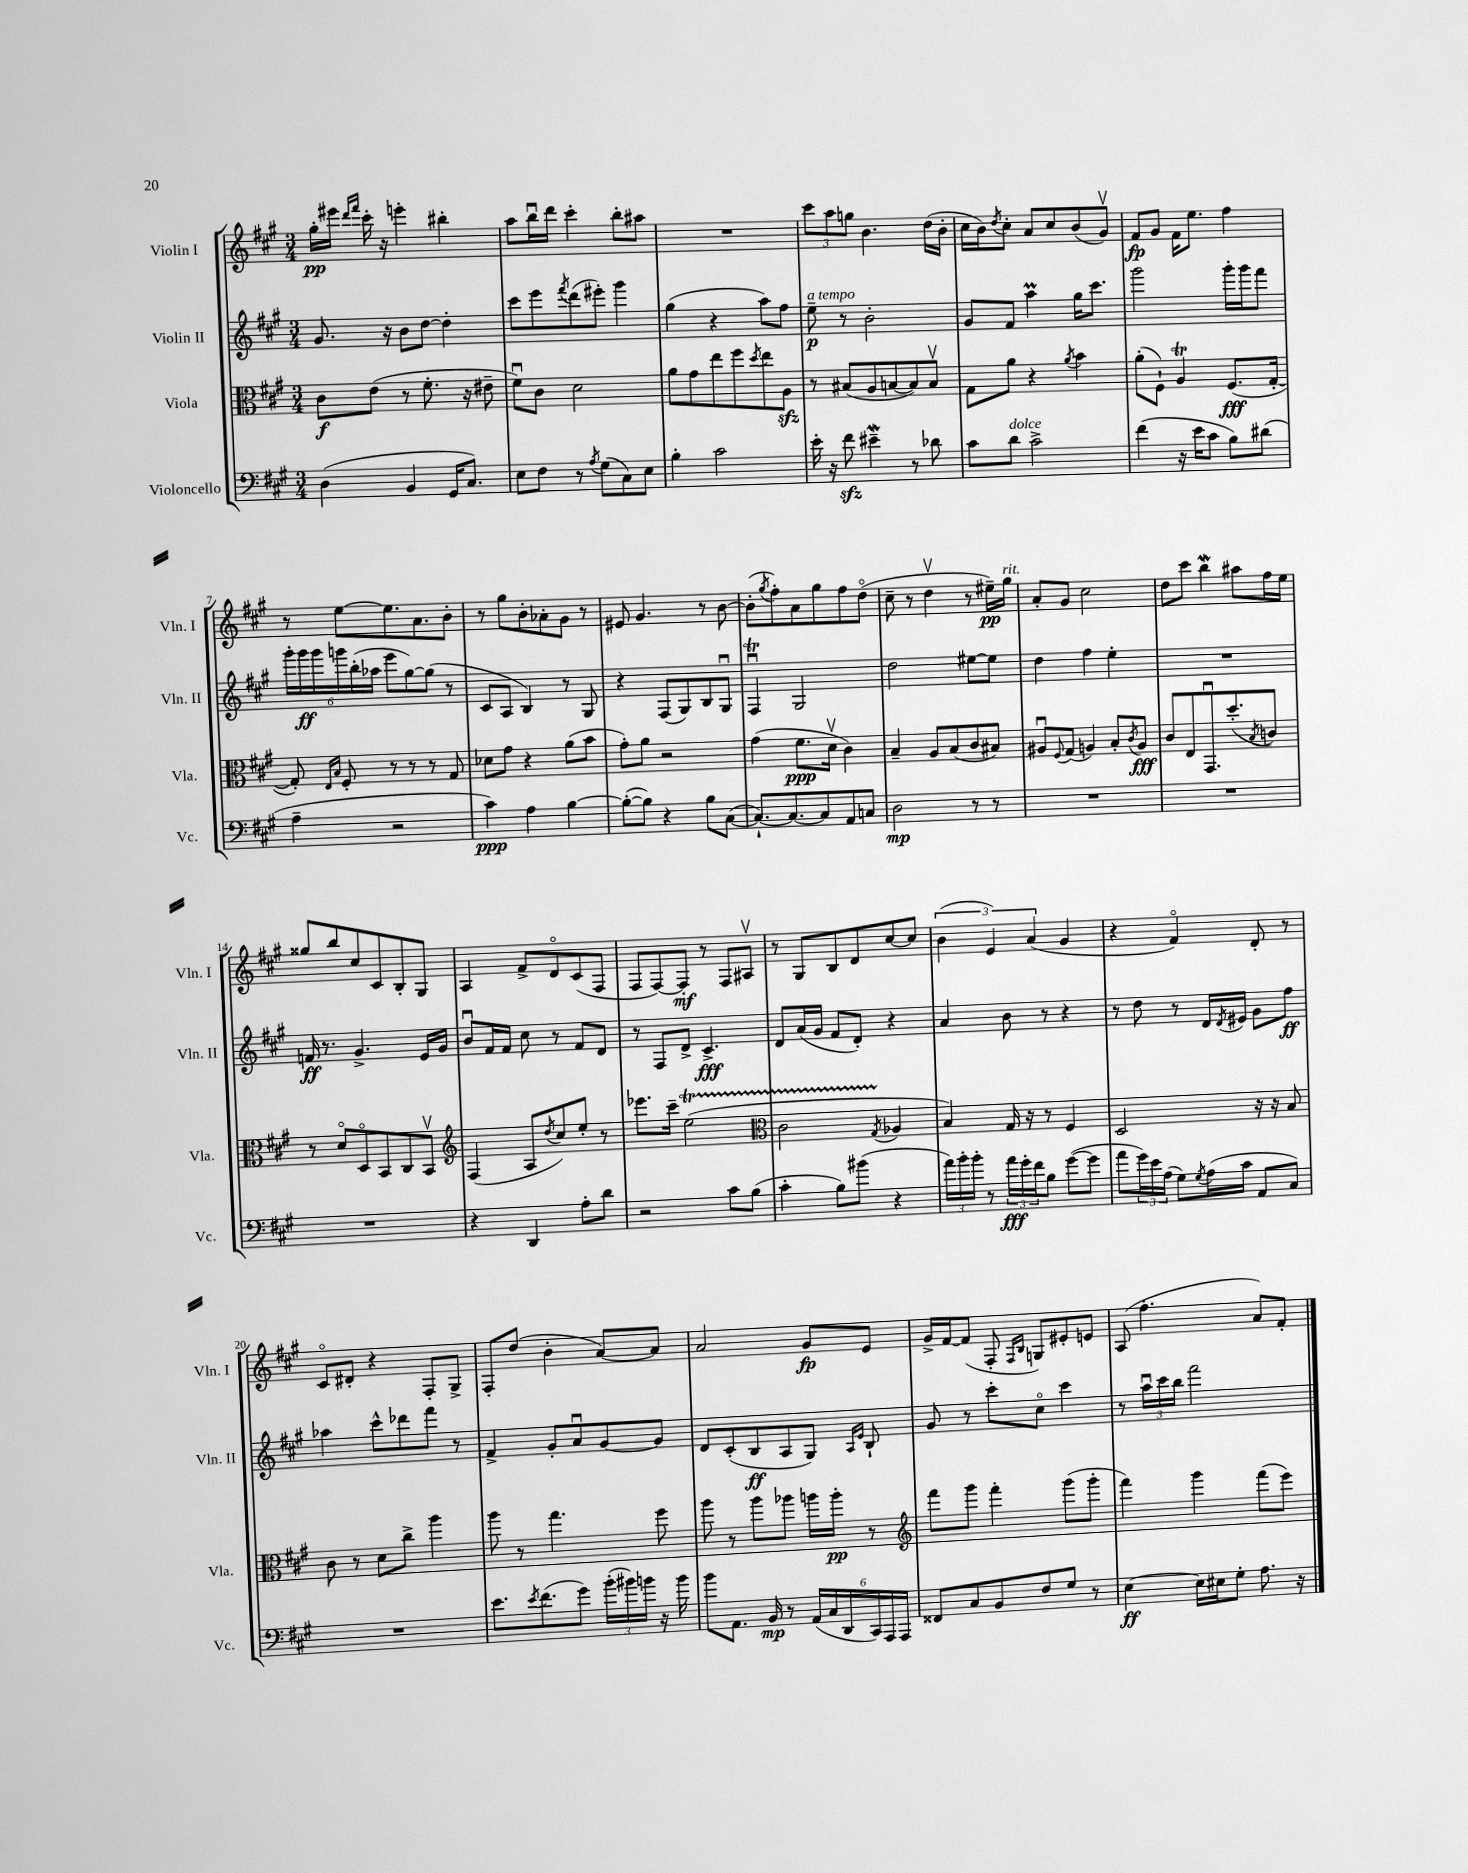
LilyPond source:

<<
\new StaffGroup <<
\new Staff = "s0" \with { instrumentName = "Violin I" shortInstrumentName = "Vln. I" } {
    \clef treble \key a \major \numericTimeSignature \time 3/4
    gis''16-.\pp eis'''16 \grace { d'''16 fis'''16 } cis'''16-. r16 e'''4-. bis''4-. |
    a''8 b''16\downbow d'''16 cis'''4-. b''8-. ais''8 |
    R2. |
    \tuplet 3/2 { cis'''8 a''8 g''8 } b'4. d''16( b'16-. |
    cis''16 b'16) \acciaccatura { d''8 } cis''8-. a'8 cis''8 b'8( gis'8\upbow) |
    fis'8\fp gis'8 fis'16 e''8. fis''4 |
    r8 e''8~ e''8. a'8. b'8-. |
    r8 gis''8 b'8-. aes'8-. gis'8 r8 |
    eis'8 gis'4. r8 b'8~ |
    b'8-.( \acciaccatura { gis''8 } fis''8-.) a'8 gis''8 fis''8 d''8\flageolet( |
    cis''8-- r8 d''4\upbow r8 eis''16--\pp) gis''16^\markup { \italic "rit." } |
    a'8-. gis'8 cis''2 |
    d''8 cis'''8 b''4\mordent ais''8 fis''16 e''16 |
    gisis''8 b''8 cis''8 cis'8 b8-. gis8 |
    a4 fis'8-> d'8\flageolet cis'8( fis8 |
    fis8 fis8~) fis8-.\mf r8 fis8 ais8\upbow |
    r8 gis8 b8 d'8 cis''8~ cis''8 |
    \tuplet 3/2 { b'4( e'4) a'4( } gis'4 |
    r4 fis'4\flageolet) d'8-. r8 |
    cis'8\flageolet dis'8-. r4 fis8-. gis8-> |
    fis8-. d''8( b'4-. a'8~) a'8 |
    a'2 gis'8\fp e'8 |
    gis'16-> fis'16~ fis'8( fis8-. \grace { fis16 b16 } g8) eis'8-. e'8 |
    a8( fis''4.-. a'8) fis'8-. \bar "|." |
}
\new Staff = "s1" \with { instrumentName = "Violin II" shortInstrumentName = "Vln. II" } {
    \clef treble \key a \major \numericTimeSignature \time 3/4
    gis'8. r16 b'8 d''8~ d''4-. |
    cis'''8 e'''8 \acciaccatura { fis'''8 } d'''8( eis'''8-.) gis'''4 |
    gis''4( r4 a''8) fis''8 |
    e''8--\p^\markup { \italic "a tempo" } r8 b'2-. |
    gis'8 fis'8 a''4\prall gis''16 cis'''8. |
    gis'''2 gis'''16-. gis'''16 fis'''8 |
    \tuplet 6/4 { gis'''16-. gis'''16\ff gis'''16 g'''16 b''16-.( aes''16 } e'''8 gis''8~) gis''8( r8 |
    cis'8 a8 b4) r8 gis8 |
    r4 fis8( gis8) b8 gis8\downbow |
    fis4\downbow\trill gis2 |
    d''2 eis''8~ eis''8 |
    d''4 fis''4 e''4-. |
    R2. |
    f'16\ff r8. gis'4.-> e'16 gis'16 |
    b'8\downbow fis'16 fis'16 cis''8 r8 fis'8 d'8 |
    r8 fis8 d'8-> cis'4.->\fff |
    d'8 a'16( gis'16 fis'8 d'8-.) r4 |
    a'4 b'8 r8 r4 |
    r8 d''8 r8 d'16 \acciaccatura { d'8 } eis'16 gis'8 fis''8\ff |
    aes''4 cis'''8-^ des'''8 fis'''8 r8 |
    fis'4-> gis'8-. a'8\downbow gis'8~ gis'8 |
    d'8 cis'8-.( b8\ff a8 gis8) \grace { a16 e'16 } b8-! |
    gis'8 r8 cis'''8-. cis''8\flageolet cis'''4 |
    r8 \tuplet 3/2 { a''16\downbow cis'''16 b''16 } fis'''2 \bar "|." |
}
\new Staff = "s2" \with { instrumentName = "Viola" shortInstrumentName = "Vla." } {
    \clef alto \key a \major \numericTimeSignature \time 3/4
    cis'8\f e'8( r8 fis'8.-. r16 eis'8-- |
    fis'8\downbow) cis'8 d'2 |
    a'8 gis'8 e''8 fis''8 \acciaccatura { d''8 } e''8 a8\sfz |
    r8 bis8( a8 b8~ b8) b8\upbow |
    gis8 a'8 r4 \acciaccatura { a'8 } b'4 |
    a'8-.( fis8-!) a4\trill fis8.\fff( gis16~-. |
    gis8-.) \grace { e16 b16 } fis8-. r8 r8 r8 gis8 |
    des'8 gis'8 r4 a'8( b'8 |
    gis'8-.) a'8 r2 |
    gis'4( fis'8.\ppp d'16\upbow cis'4) |
    b4-- a8 b8( cis'8 bis8) |
    ais8\downbow \appoggiatura { fis8 } gis8( a4) b8-. \acciaccatura { cis'8 } a8\fff |
    cis'8 e8 gis,8.\downbow d''8.-.( \acciaccatura { b8 } c'8) |
    r8 d'8\flageolet d8\flageolet b,8 cis8 b,8\upbow |
    \clef treble fis4( a8 \acciaccatura { d''8 } cis''8) e''8-. r8 |
    ees'''8. cis'''16-- e''2\startTrillSpan( |
    \clef alto cis'2 \acciaccatura { gis8 } aes4\stopTrillSpan |
    b4) gis16 r16 r8 fis4 |
    d2 r16 r16 b8 |
    cis'8 r8 d'8 cis''8-> a''4 |
    a''8 r8 gis''4. fis''8 |
    a''8 r8 a''8 aes''8 a''16 a''16-.\pp r8 |
    \clef treble fis'''8 gis'''8 fis'''4-. gis'''8( gis'''8-. |
    fis'''4) gis'''4 fis'''8( e'''8) \bar "|." |
}
\new Staff = "s3" \with { instrumentName = "Violoncello" shortInstrumentName = "Vc." } {
    \clef bass \key a \major \numericTimeSignature \time 3/4
    d4( b,4 gis,16 cis8.) |
    e8 fis8 r8 \acciaccatura { a8 } gis8( cis8) e8 |
    b4-. cis'2 |
    e'16-. r16 fis'8\sfz eis'4--\mordent r8 des'8 |
    cis'8 d'8^\markup { \italic "dolce" } cis'2-> |
    fis'4( r16 e'16 cis'8 b8) dis'8( |
    a4-- r2 |
    cis'4\ppp) a4 b4~ |
    b8~-.( b8) r4 b8 cis8~( |
    cis8.~-!) cis8.~ cis8 a,8 c8 |
    d2\mp r8 r8 |
    R2. |
    R2. |
    R2. |
    r4 d,4 a8-. d'8 |
    r2 cis'8 b8( |
    cis'4-. b8) bis'8( r4 |
    \tuplet 3/2 { a'16) b'16-. b'16-. } r8 \tuplet 3/2 { a'16\fff gis'16-. fis'16 } b8 gis'8~( gis'8 |
    a'8 \tuplet 3/2 { gis'16) e'16 a16( } gis8) \acciaccatura { gis8 } a16( cis'16 a,8 cis8) |
    R2. |
    e'8. \acciaccatura { e'8 } fis'8.( gis'8) \tuplet 3/2 { b'16-.( bis'16) b'16 } r16 b'16 |
    b'8 a,8. b,16\mp r8 \tuplet 6/4 { a,16( cis16 d,16 cis,16) a,,16 a,,16 } |
    fisis,8 cis8 b,8 fis8 gis8 r8 |
    e4~\ff e16 eis16 gis8-. a8. r16 \bar "|." |
}
>>
>>
